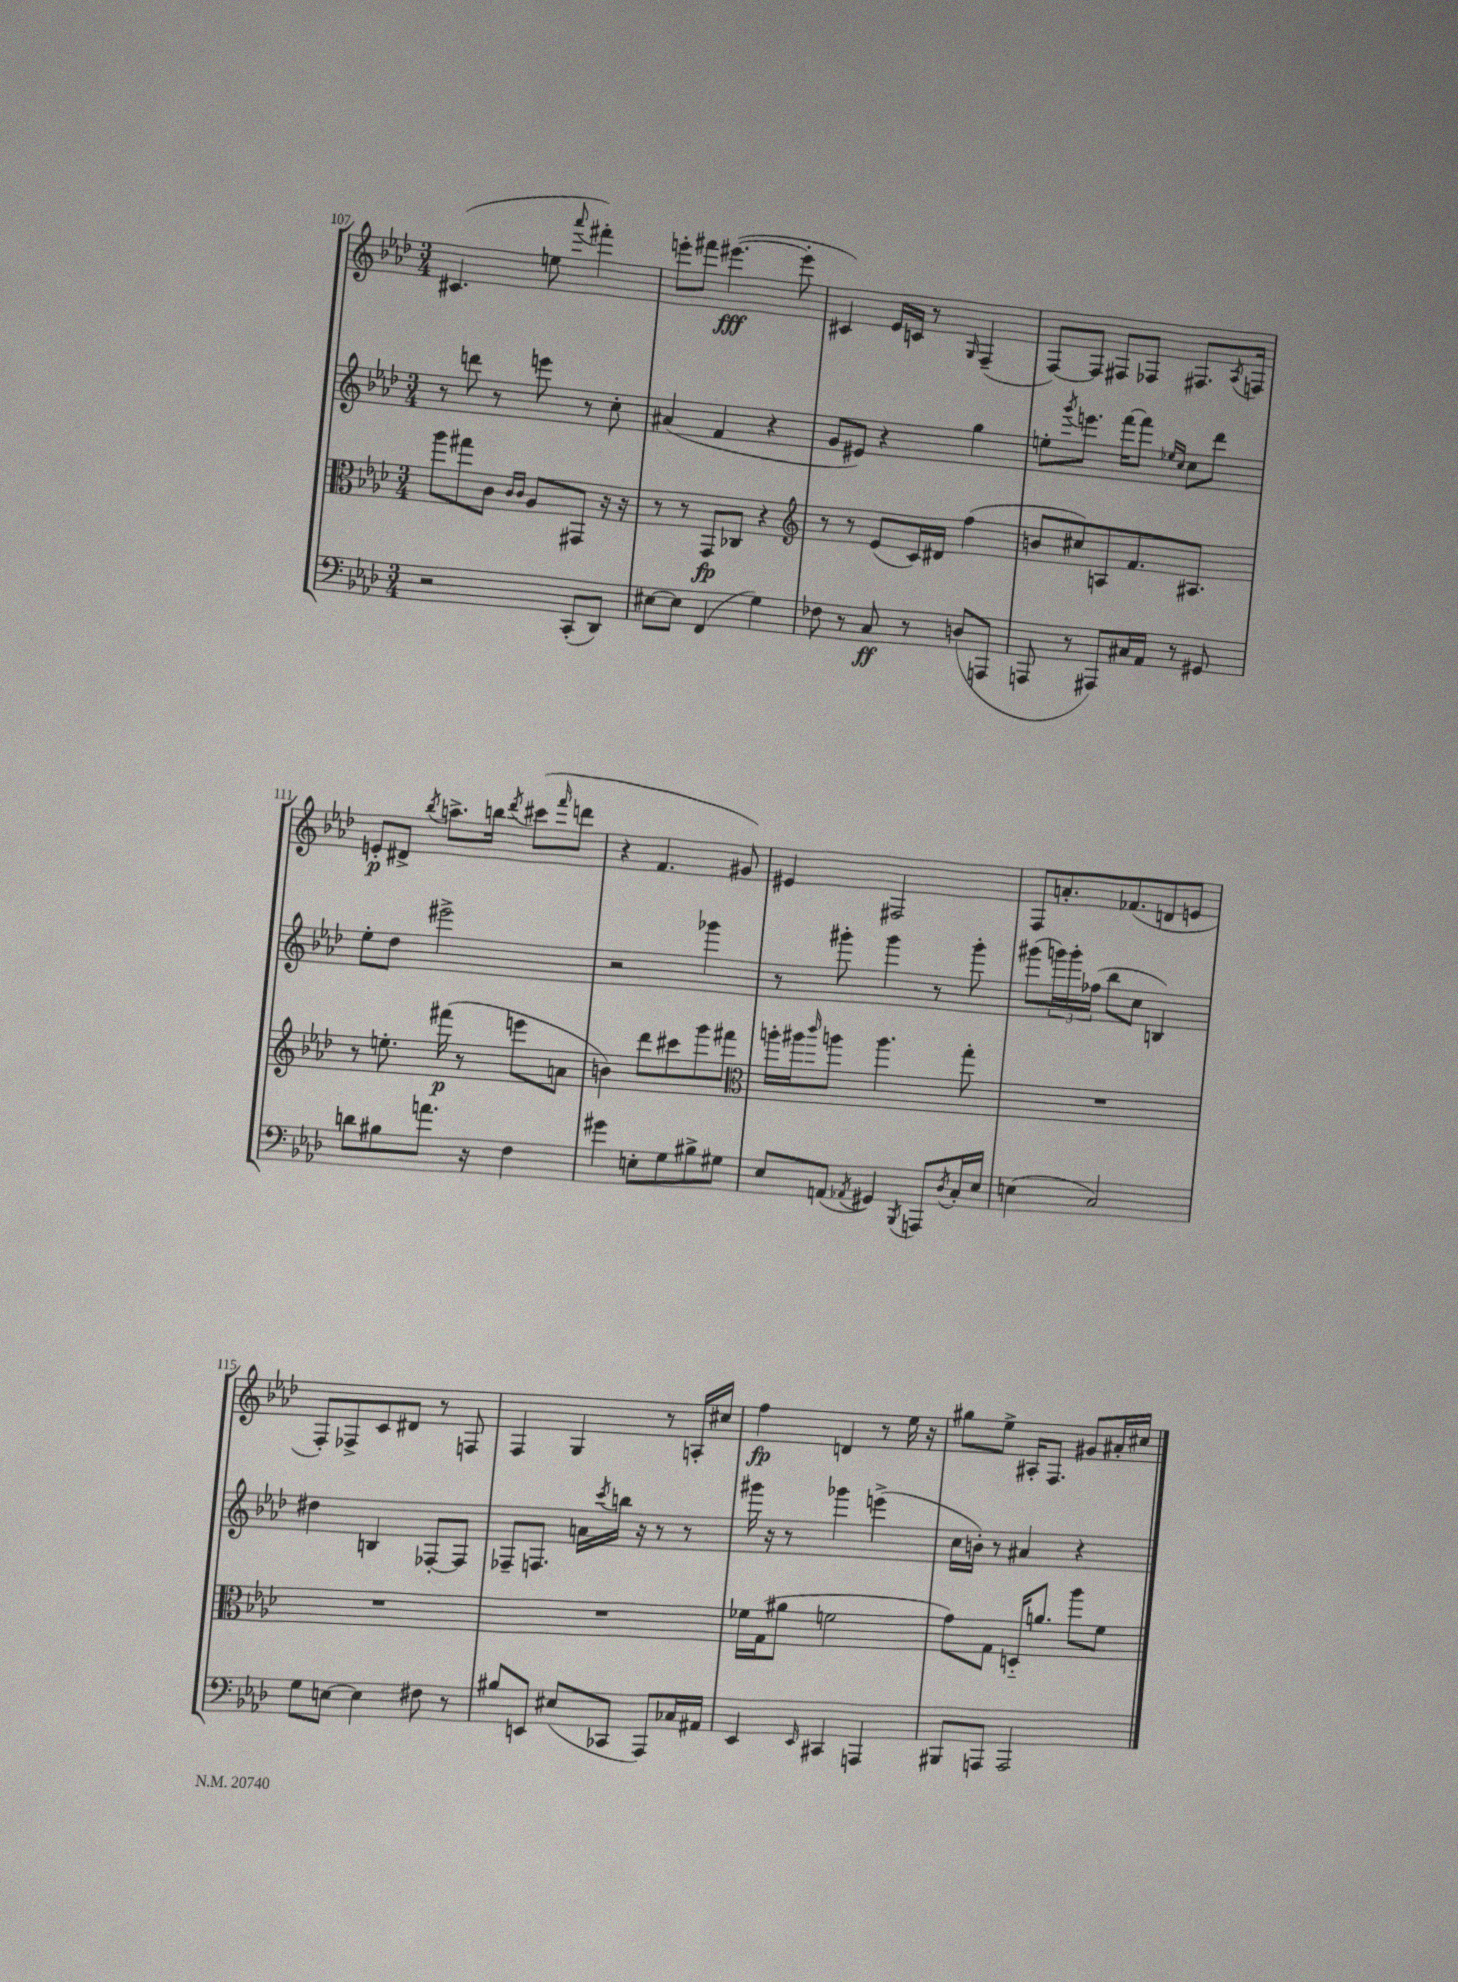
<<
\new StaffGroup <<
\new Staff = "s0" {
    \clef treble \key aes \major \numericTimeSignature \time 3/4
    cis'4.( e''8 \appoggiatura { aes'''8 } fis'''4-.) |
    e'''8-. fis'''8 eis'''4.~\fff( eis'''8-. |
    cis'4) ees'16 c'16 r8 \grace { g16 } f4--( |
    f8~) f8 fis8 fes8 fis8. \acciaccatura { aes8 } f16 |
    e'8-.\p dis'8-> \acciaccatura { bes''8 } a''8.-> b''16 \acciaccatura { des'''8 } cis'''8( \grace { f'''16 } d'''8 |
    r4 f'4. gis'8) |
    eis'4 fis2 |
    f8 a'8.-. fes'8.( d'8 e'8 |
    f8-.) fes8-> c'8 dis'8 r8 f8 |
    f4 g4 r8 a16-. cis''16 |
    f''4\fp d'4 r8 ees''16 r16 |
    gis''8 ees''8-> ais16-. f8. gis'8 ais'16-. cis''16 \bar "|." |
}
\new Staff = "s1" {
    \clef treble \key aes \major \numericTimeSignature \time 3/4
    r8 d'''8 r8 e'''8 r8 c''8-. |
    ais'4( f'4 r4 |
    g'8 eis'8) r4 g''4 |
    e''8-. \acciaccatura { g'''8 } e'''8. f'''16~ f'''8 \grace { ees''16 c''16 } c''8 des'''8 |
    ees''8-. des''8 eis'''2-> |
    r2 ges'''4 |
    r8 gis'''8-. gis'''4 r8 gis'''8-. |
    gis'''8( \tuplet 3/2 { g'''16) g'''16-. fes''16( } bes''8 c''8 b4) |
    dis''4 b4 fes8~-. fes8 |
    fes8-- f8. a'16 \acciaccatura { c'''8 } b''16 r16 r8 r8 |
    gis'''16 r16 r8 ges'''4 e'''4->( |
    c''16 b'16-.) r8 ais'4 r4 \bar "|." |
}
\new Staff = "s2" {
    \clef alto \key aes \major \numericTimeSignature \time 3/4
    aes''8 gis''8 c'8 \grace { c'16 c'16 } aes8 gis,8 r16 r16 |
    r8 r8 g,8\fp ces8 r4 |
    \clef treble r8 r8 ees'8( c'16) dis'16 f''4( |
    b'8 cis''8) a8 f'8. ais8. |
    r8 e''8.-. fis'''16\p( r8 e'''8 a'8 |
    b'4) des'''8 cis'''8 g'''8 fis'''8 |
    \clef alto a''16-. ais''16 \grace { c'''16 } a''8 a''4. g''8-. |
    R2. |
    R2. |
    R2. |
    fes'16 g16( ais'8 f'2 |
    g'8) g8 d16-_ a'8. aes''8 f'8 \bar "|." |
}
\new Staff = "s3" {
    \clef bass \key aes \major \numericTimeSignature \time 3/4
    r2 c,8-.( des,8) |
    eis8~ eis8 f,4( g4) |
    fes8 r8 c8\ff r8 d8( a,,8 |
    a,,8 r8 ais,,8) cis16 aes,16 r8 gis,8 |
    d'8 bis8 a'8. r16 f4 |
    gis'4 e8-. g8 bis8-> gis8 |
    ees8 a,8( \acciaccatura { aes,8 } gis,4) \acciaccatura { bes,,8 } a,,8 \acciaccatura { des8 } c16-. ees16 |
    e4( c2) |
    g8 e8~ e4 fis8 r8 |
    bis8 e,8 eis8( ces,8 aes,,8) ces16 ais,16 |
    ees,4 \grace { ees,16 } cis,4 a,,4 |
    bis,,8 a,,8 a,,2 \bar "|." |
}
>>
>>
\layout { \context { \Score currentBarNumber = #107 } }
